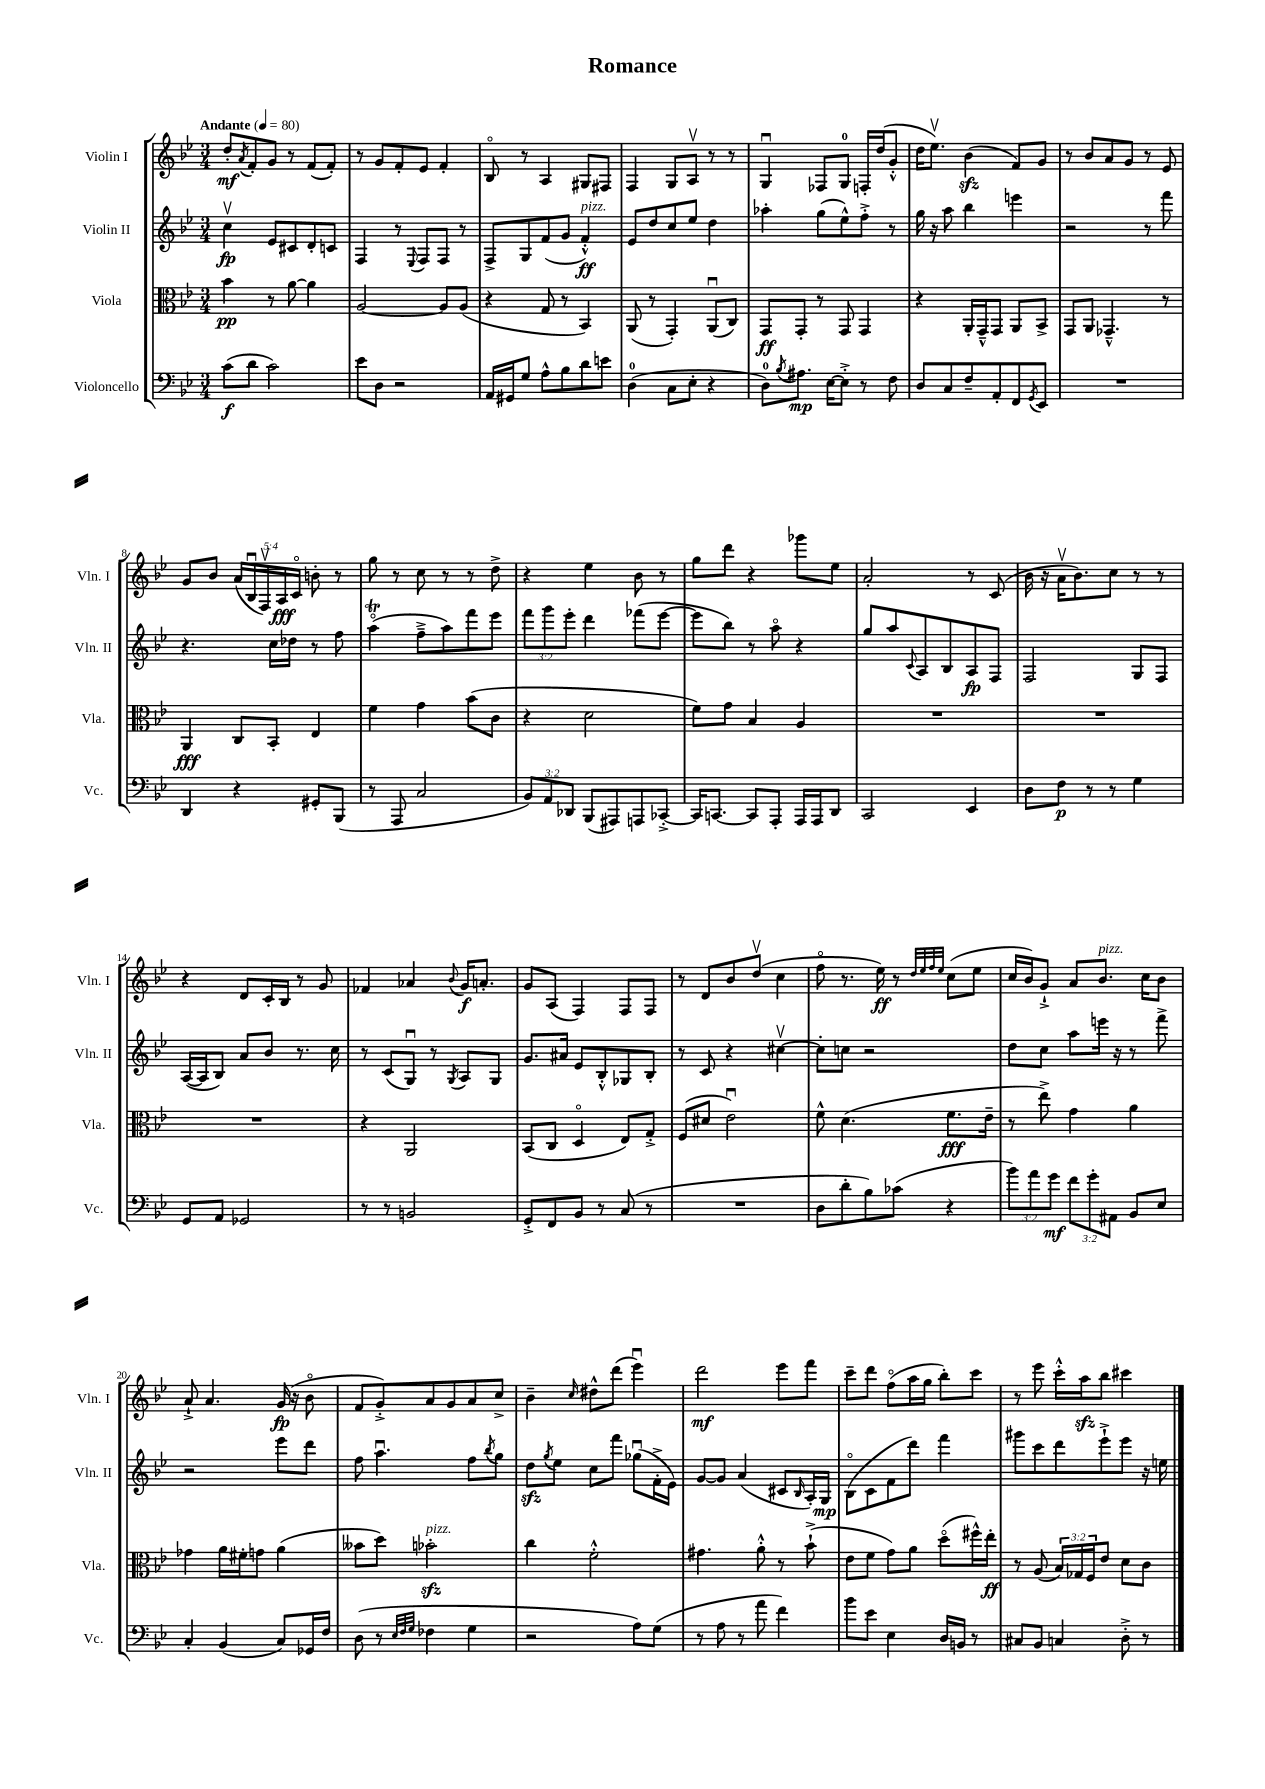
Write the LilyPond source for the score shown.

\header { title = "Romance" }
<<
\new StaffGroup <<
\new Staff = "s0" \with { instrumentName = "Violin I" shortInstrumentName = "Vln. I" } {
    \clef treble \key bes \major \numericTimeSignature \time 3/4 \override Staff.TupletNumber.text = #tuplet-number::calc-fraction-text \tempo "Andante" 4 = 80
    d''8-.\mf \acciaccatura { a'8 } f'8-. g'8 r8 f'8( f'8-.) |
    r8 g'8 f'8-. ees'8 f'4-. |
    bes8\flageolet r8 a4 gis8 fis8 |
    f4 g8 a8\upbow r8 r8 |
    g4\downbow fes8 g8-0 f16-. d''16( g'8-.-^ |
    d''16 ees''8.\upbow) bes'4\sfz( f'8) g'8 |
    r8 bes'8 a'8 g'8 r8 ees'8 |
    g'8 bes'8 \tuplet 5/4 { a'16( bes16\downbow f16\upbow) a16\fff c'16\flageolet } b'8-. r8 |
    g''8 r8 c''8 r8 r8 d''8-> |
    r4 ees''4 bes'8 r8 |
    g''8 d'''8 r4 ges'''8 ees''8 |
    a'2-. r8 c'8( |
    bes'16 r16 a'16\upbow bes'8.) c''8 r8 r8 |
    r4 d'8 c'16-. bes16 r8 g'8 |
    fes'4 aes'4 \appoggiatura { bes'8 } g'16\f a'8.-. |
    g'8 a8( f4) f8 f8 |
    r8 d'8 bes'8 d''8\upbow( c''4 |
    f''8\flageolet r8. ees''16\ff) r8 \grace { d''32 ees''32 f''32 ees''32 } c''8( ees''8 |
    c''16 bes'16) g'8-!-> a'8 bes'8.^\markup { \italic "pizz." } c''16 bes'8 |
    a'8-!-> a'4. g'16\fp( r16 bes'8\flageolet |
    f'8 g'8-.->) a'8 g'8 a'8 c''8-> |
    bes'4-- \grace { c''16 } dis''8-^ d'''8( ees'''4\downbow) |
    d'''2\mf ees'''8 f'''8 |
    c'''8-- d'''8 f''8\flageolet( a''16 g''16 bes''8-.) c'''8 |
    r8 ees'''8 c'''16-.-^ a''16\sfz bes''8 cis'''4 \bar "|." |
}
\new Staff = "s1" \with { instrumentName = "Violin II" shortInstrumentName = "Vln. II" } {
    \clef treble \key bes \major \numericTimeSignature \time 3/4 \override Staff.TupletNumber.text = #tuplet-number::calc-fraction-text
    c''4\upbow\fp ees'8 cis'8 d'8-. c'8 |
    f4 r8 \appoggiatura { ees8 } f8 f8 r8 |
    f8-> g8 f'8( g'8 f'4-.-^\ff^\markup { \italic "pizz." }) |
    ees'8 d''8 c''8 ees''8 d''4 |
    aes''4-. g''8( ees''8-^) f''8-.-> r8 |
    g''16 r16 a''8 bes''4 e'''4 |
    r2 r8 f'''8 |
    r4. c''16 des''16 r8 f''8 |
    a''4\flageolet\trill( f''8---> a''8) f'''8 ees'''8 |
    \tuplet 3/2 { f'''8 g'''8 ees'''8-. } d'''4 fes'''8( ees'''8~ |
    ees'''8 bes''8) r8 a''8\flageolet r4 |
    g''8 a''8 \appoggiatura { c'8 } a8 bes8 a8\fp f8 |
    f2 g8 f8 |
    a16~( a16 bes8) a'8 bes'8 r8. c''16 |
    r8 c'8( g8\downbow) r8 \acciaccatura { g8 } a8 g8 |
    g'8. ais'16 ees'8 bes8-.-^ ges8 bes8-. |
    r8 c'8 r4 cis''4~\upbow |
    cis''8-. c''8 r2 |
    d''8 c''8 a''8 e'''16 r16 r8 f'''8-> |
    r2 ees'''8 d'''8 |
    f''8 a''4.\downbow f''8 \acciaccatura { bes''8 } g''8 |
    d''8\sfz \acciaccatura { g''8 } ees''8 c''8 f'''8 ges''8\downbow( f'16-.-> ees'16) |
    g'8~ g'8 a'4( cis'8 \grace { bes16 } a16-.) g16\mp |
    bes8\flageolet( c'8 f'8 d'''8) f'''4 |
    gis'''8 c'''8 d'''8 ees'''8-!-> ees'''8 r16 e''16 \bar "|." |
}
\new Staff = "s2" \with { instrumentName = "Viola" shortInstrumentName = "Vla." } {
    \clef alto \key bes \major \numericTimeSignature \time 3/4 \override Staff.TupletNumber.text = #tuplet-number::calc-fraction-text
    bes'4\pp r8 a'8~ a'4 |
    a2~ a8 a8( |
    r4 g8 r8 bes,4) |
    a,8( r8 g,4-.) a,8\downbow( c8) |
    g,8\ff g,8-. r8 g,8 g,4 |
    r4 a,16-. g,16---^ g,8 a,8 bes,8-> |
    g,8 a,8 ges,4.---^ r8 |
    a,4\fff c8 bes,8-. ees4 |
    f'4 g'4 bes'8( c'8 |
    r4 d'2 |
    f'8) g'8 bes4 a4 |
    R2. |
    R2. |
    R2. |
    r4 a,2 |
    bes,8( c8 d4\flageolet ees8) g8-.-> |
    f8( dis'8 ees'2\downbow) |
    f'8-^ d'4.( f'8.\fff ees'16-- |
    r8 ees''8->) g'4 a'4 |
    ges'4 a'16 fis'16-. g'8 a'4( |
    beses'8 d''8) bes'2-.\sfz^\markup { \italic "pizz." } |
    c''4 f'2-.-^ |
    gis'4. a'8-.-^ r8 bes'8-!->( |
    ees'8 f'8 g'8) a'8 d''8\flageolet( fis''16-^) ees''16-.\ff |
    r8 a8( \tuplet 3/2 { bes16) ges16 f16 } ees'8 d'8 c'8 \bar "|." |
}
\new Staff = "s3" \with { instrumentName = "Violoncello" shortInstrumentName = "Vc." } {
    \clef bass \key bes \major \numericTimeSignature \time 3/4 \override Staff.TupletNumber.text = #tuplet-number::calc-fraction-text
    c'8\f( d'8 c'2) |
    ees'8 d8 r2 |
    a,16 gis,16 g8 a8-^ bes8 d'8 e'8 |
    d4-0( c8 ees8-. r4 |
    d8-0) \acciaccatura { bes8 } ais8.\mp ees16~ ees8-.-> r8 f8 |
    d8 c8 f8-- a,8-. f,8 \acciaccatura { g,8 } ees,8 |
    R2. |
    d,4 r4 gis,8-. bes,,8( |
    r8 a,,8 c2 |
    \tuplet 3/2 { bes,8) a,8 des,8 } bes,,8( ais,,8) a,,8 ces,8~-.-> |
    ces,16 c,8.~ c,8 a,,8-. a,,16 a,,16 d,8 |
    c,2 ees,4 |
    d8 f8\p r8 r8 g4 |
    g,8 a,8 ges,2 |
    r8 r8 b,2 |
    g,8-.-> f,8 bes,8 r8 c8( r8 |
    R2. |
    d8 d'8-. bes8) ces'8( r4 |
    \tuplet 3/2 { bes'8) a'8 g'8\mf } \tuplet 3/2 { f'8 g'8-. ais,8 } bes,8 ees8 |
    c4-. bes,4( c8) ges,16 f16 |
    d8( r8 \grace { ees32 f32 g32 } fes4 g4 |
    r2 a8) g8( |
    r8 a8 r8 a'8 f'4) |
    bes'8 ees'8 ees4 d16 b,16 r8 |
    cis8 bes,8 c4 d8-.-> r8 \bar "|." |
}
>>
>>
